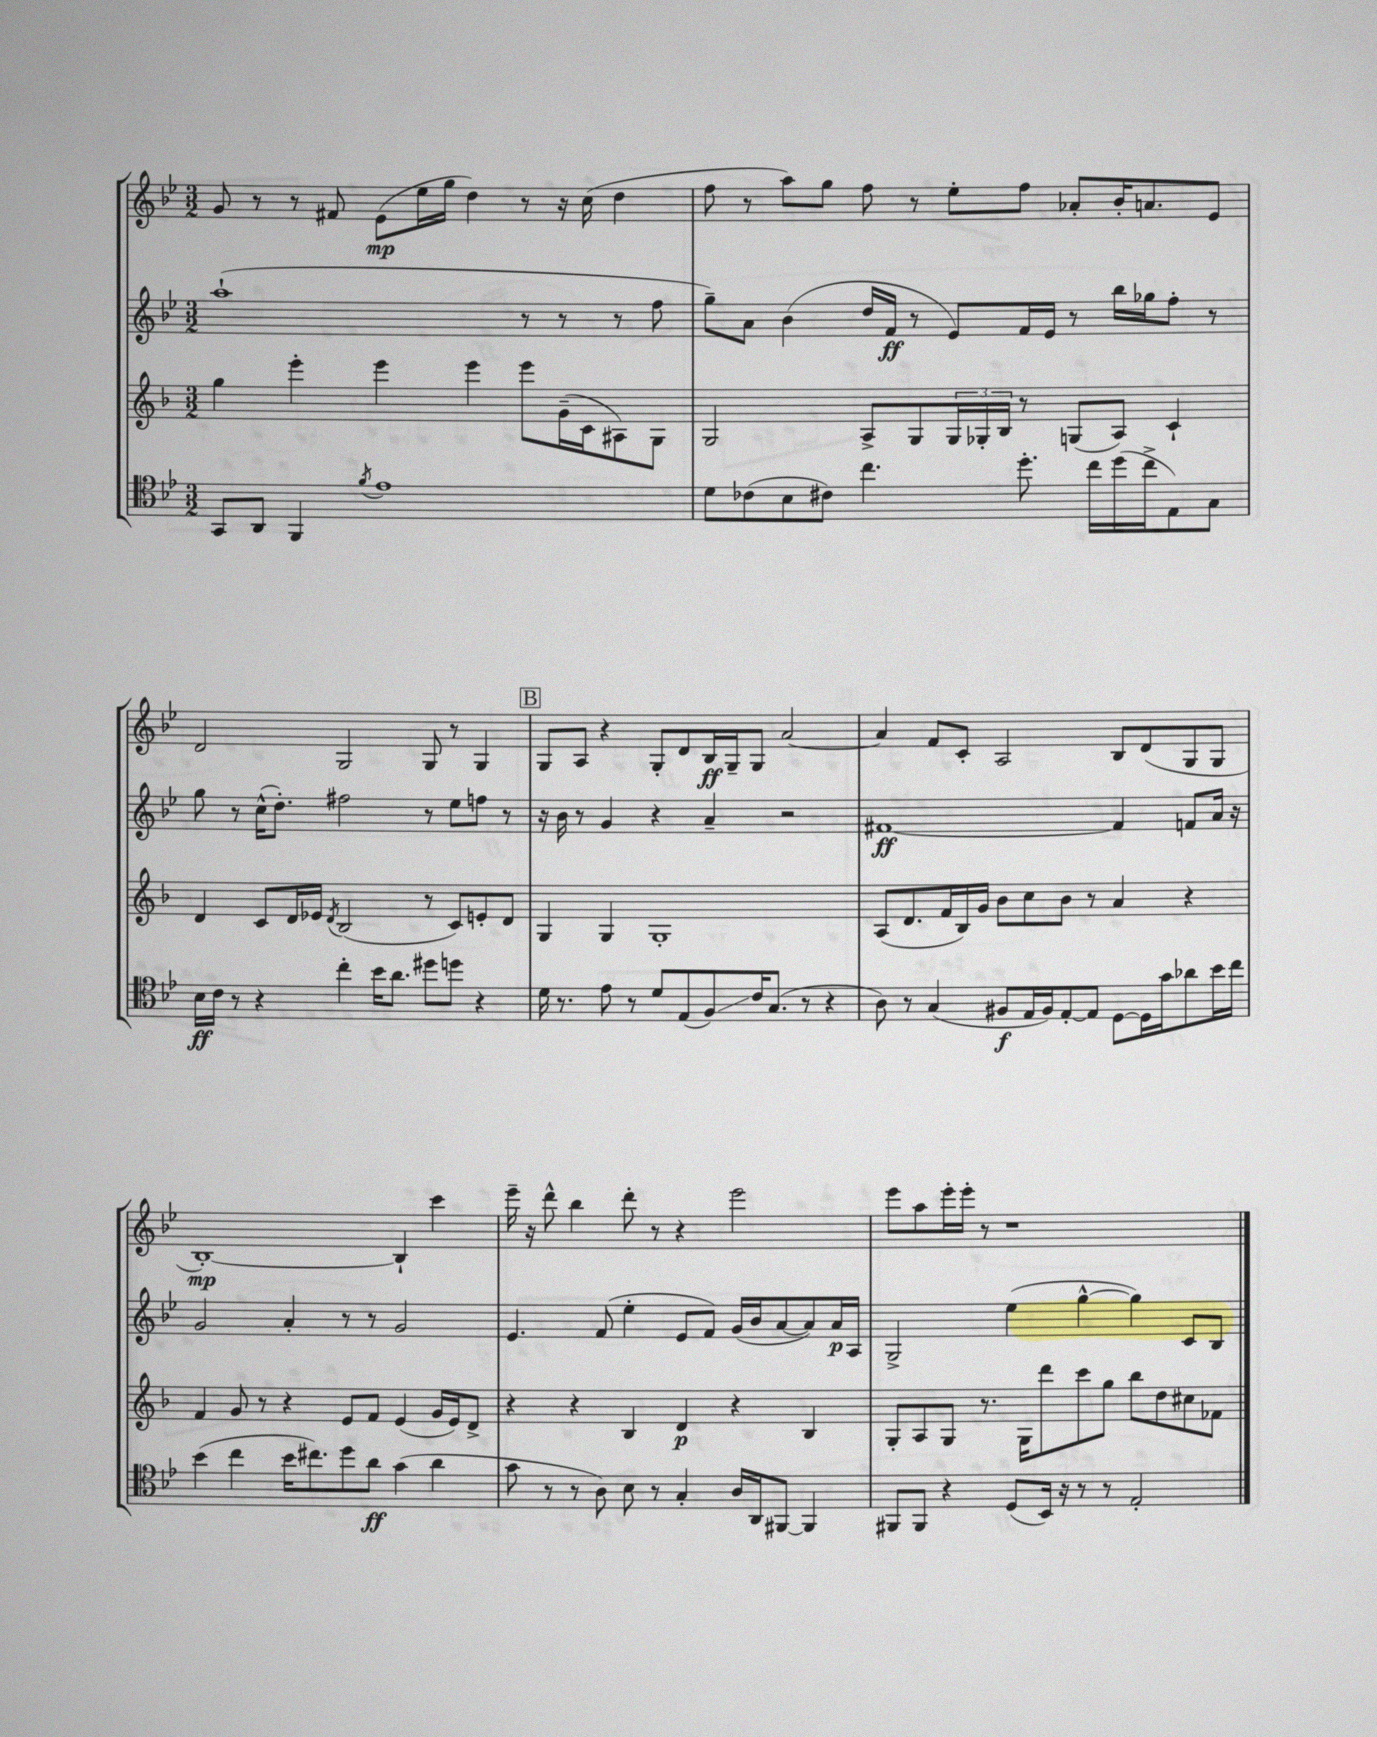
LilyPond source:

<<
\new StaffGroup <<
\new Staff = "s0" {
    \clef treble \key bes \major \numericTimeSignature \time 3/2
    g'8 r8 r8 fis'8 ees'8\mp( ees''16 g''16 d''4) r8 r16 c''16( d''4 |
    f''8 r8 a''8) g''8 f''8 r8 ees''8-. f''8 aes'8-. bes'16-. a'8. ees'8 |
    d'2 g2 g8 r8 g4 |
    \mark \markup { \box "B" } g8 a8 r4 g8-. d'8 bes16\ff g16-- g8 a'2~ |
    a'4 f'8 c'8-. a2 bes8 d'8( g8 g8 |
    bes1~-.\mp) bes4-! c'''4 |
    ees'''16-- r16 d'''8-^ bes''4 d'''8-. r8 r4 ees'''2 |
    ees'''8 a''8 ees'''16-. ees'''16-. r8 r1 \bar "|." |
}
\new Staff = "s1" {
    \clef treble \key bes \major \numericTimeSignature \time 3/2
    a''1-!( r8 r8 r8 f''8 |
    g''8--) a'8 bes'4( d''16 f'16\ff r8 ees'8) f'16 ees'16 r8 bes''16 ges''16 f''8-. r8 |
    g''8 r8 c''16-^( d''8.-.) fis''2 r8 ees''8 f''8 r8 |
    \mark \markup { \box "B" } r16 bes'16 r8 g'4 r4 a'4-- r2 |
    fis'1~\ff fis'4 f'8 a'16 r16 |
    g'2 a'4-. r8 r8 g'2 |
    ees'4. f'8( ees''4-. ees'8 f'8) g'16( bes'16 a'8~ a'8) a'16\p a16 |
    g2-> ees''4( g''4~-^ g''4) c'8 bes8 \bar "|." |
}
\new Staff = "s2" {
    \clef treble \key f \major \numericTimeSignature \time 3/2
    g''4 e'''4-. e'''4 e'''4 e'''8 g'16--( c'16 ais8) g8 |
    g2 a8-> g8 \tuplet 3/2 { g16 ges16-. bes16 } r8 g8( a8) c'4-! |
    d'4 c'8 d'16 ees'16 \acciaccatura { d'8 } bes2( r8 c'8) e'8-. d'8 |
    \mark \markup { \box "B" } g4 g4 g1-. |
    a8( d'8. f'16 bes16) g'16 bes'8 c''8 bes'8 r8 a'4 r4 |
    f'4 g'8 r8 r4 e'8 f'8 e'4( g'16 e'16) d'8-> |
    r4 r4 bes4 d'4\p r4 bes4 |
    g8-. a8 g8 r8. g16 d'''8 c'''8 g''8 bes''8 d''8 cis''8 fes'8 \bar "|." |
}
\new Staff = "s3" {
    \clef tenor \key bes \major \numericTimeSignature \time 3/2
    g,8 a,8 f,4 \acciaccatura { f'8 } ees'1 |
    d'8 ces'8( bes8 cis'8) c''4. d''8.-. c''16 d''16( c''16-> ees8) g8 |
    bes16\ff c'16 r8 r4 c''4-. bes'16 a'8. dis''8 d''8 r4 |
    \mark \markup { \box "B" } d'16 r8. ees'8 r8 d'8 ees8( f8\glissando) c'16 g8.( r8 r4 |
    a8) r8 g4( fis8\f ees16 fis16) ees8~-. ees8 d8~ d16 g'16 aes'8 bes'16 c''16 |
    bes'4( c''4 bes'16 cis''8.) d''8 a'8\ff g'4( a'4 |
    g'8 r8 r8 a8) bes8 r8 g4-. a16 a,16 fis,8~ fis,4 |
    fis,8 fis,8 r4 d8( bes,16) r16 r8 r8 ees2-. \bar "|." |
}
>>
>>
\layout { \context { \Score \remove "Bar_number_engraver" } }
